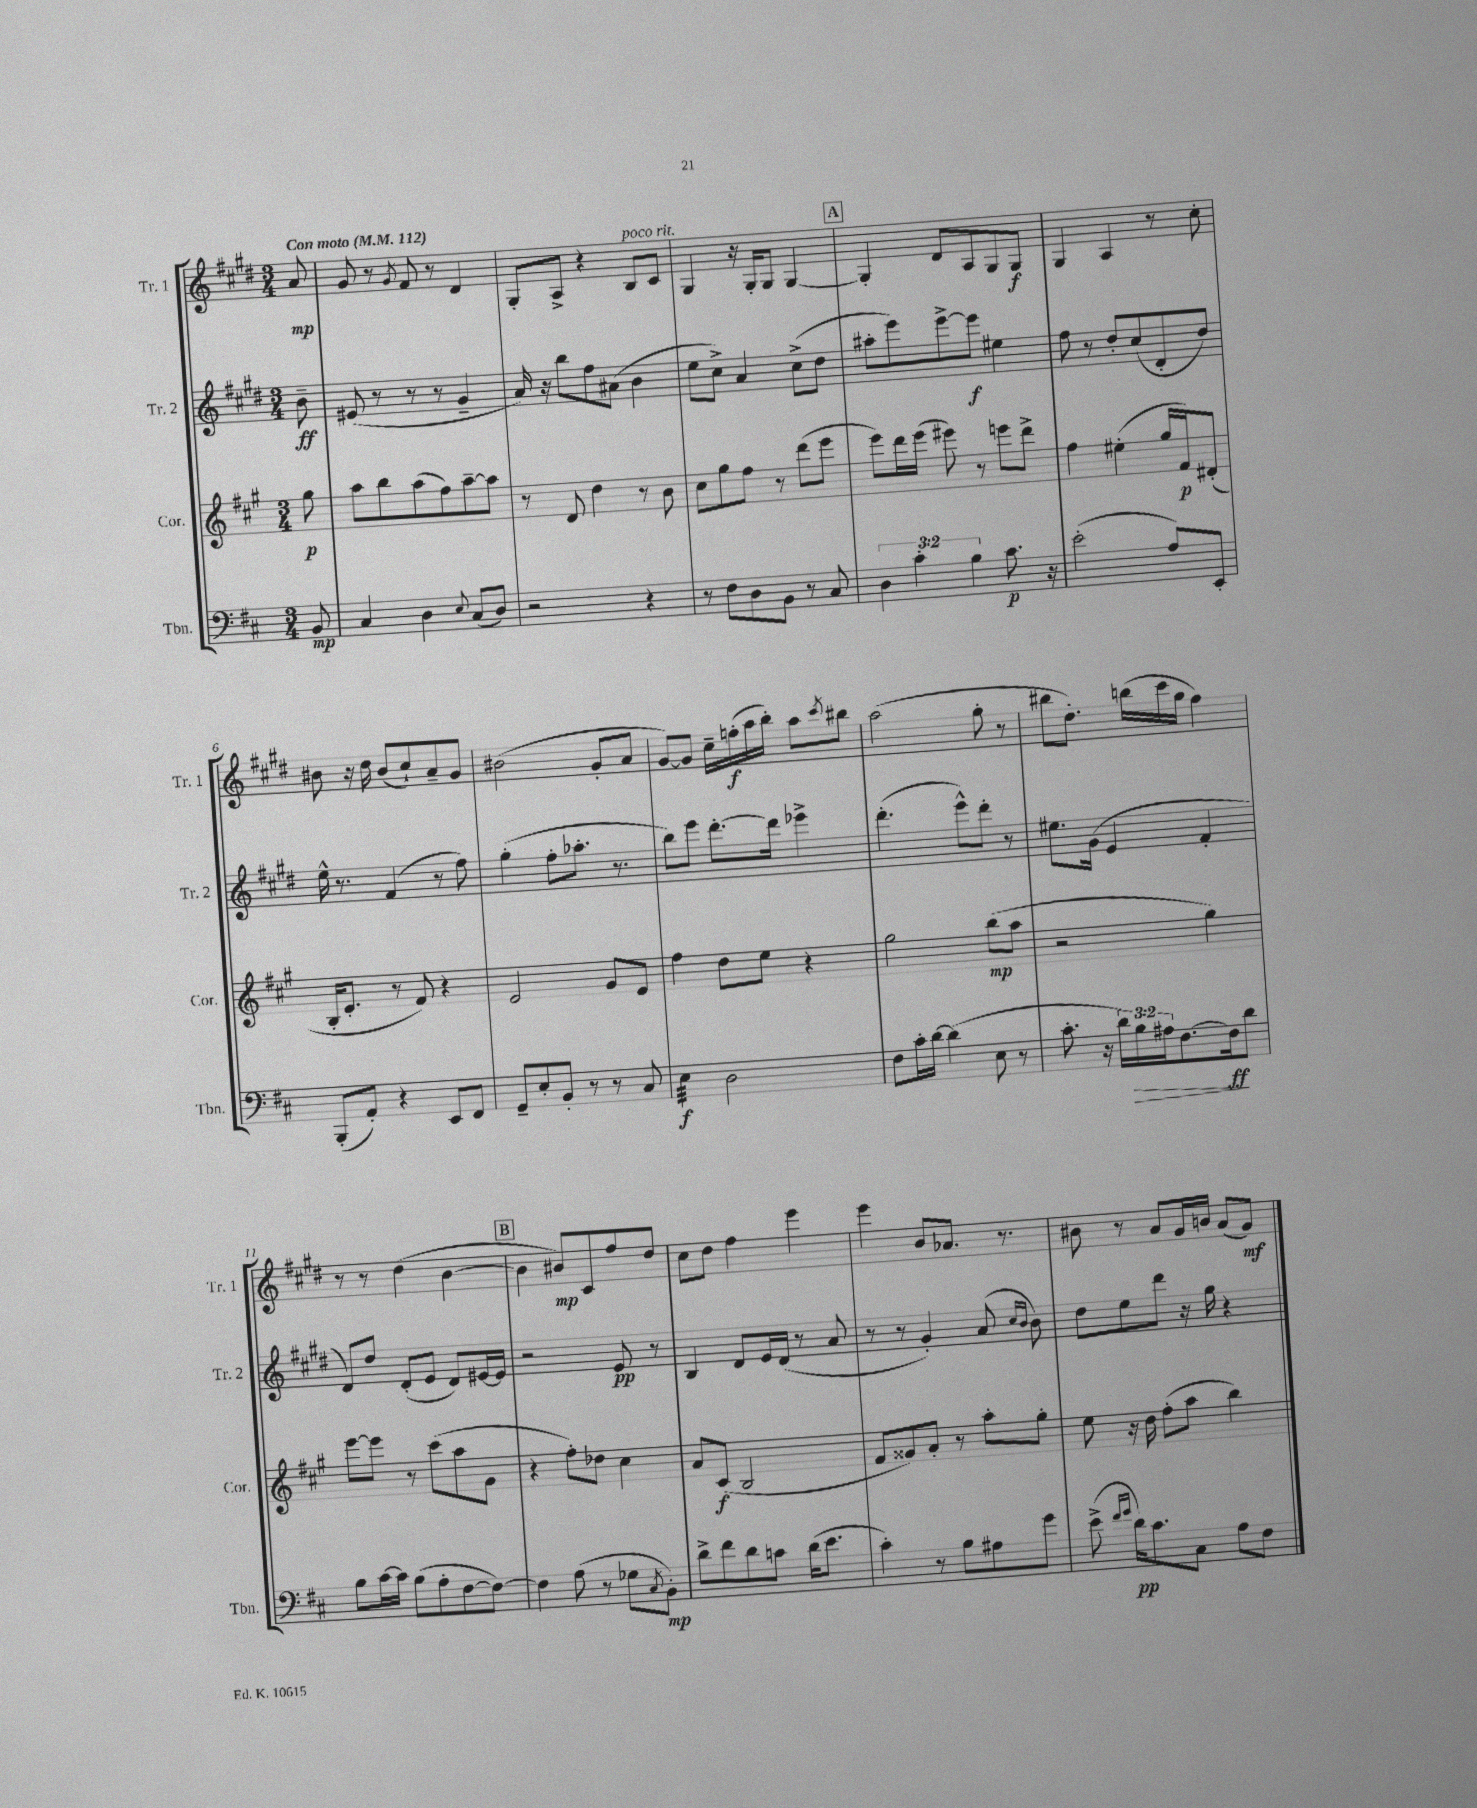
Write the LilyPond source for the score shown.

<<
\new StaffGroup <<
\new Staff = "s0" \with { instrumentName = "Tr. 1" shortInstrumentName = "Tr. 1" } {
    \clef treble \key e \major \numericTimeSignature \time 3/4 \partial 8 \tempo "Con moto" 4 = 112
    a'8\mp |
    gis'8 r8 \acciaccatura { gis'8 } fis'8 r8 dis'4 |
    gis8-. a8-> r4 b8^\markup { \italic "poco rit." } cis'8 |
    gis4 r16 gis16-. gis8 gis4~ |
    \mark \markup { \box "A" } gis4-. dis'8 a8 gis8 gis8\f |
    gis4 a4 r8 cis''8-. |
    bis'8 r16 dis''16 bis'8( cis''8-!) a'8-- gis'8 |
    bis'2( gis'8-. a'8 |
    gis'8~) gis'8 cis''16-- f''16-.\f( a''16 b''16-.) a''8 \acciaccatura { cis'''8 } bis''8 |
    a''2( gis''8-. r8 |
    bis''8 dis''8.-.) b''16( cis'''16 gis''16 fis''4) |
    r8 r8 dis''4( b'4~ |
    \mark \markup { \box "B" } b'4 bis'8\mp) cis'8 fis''8 dis''8 |
    cis''8 dis''8 fis''4 e'''4 |
    e'''4 b'8 aes'8. r8. |
    bis'8 r8 a'8 gis'16 b'16 a'8( gis'8\mf) \bar "|." |
}
\new Staff = "s1" \with { instrumentName = "Tr. 2" shortInstrumentName = "Tr. 2" } {
    \clef treble \key e \major \numericTimeSignature \time 3/4 \partial 8
    b'8--\ff |
    eis'8( r8 r8 r8 gis'4-- |
    a'16) r16 b''8 fis''8 ais'8( b'4 |
    e''8 cis''8->) a'4 cis''8->( dis''8 |
    \mark \markup { \box "A" } ais''8-. e'''8) e'''8~-> e'''8\f eis''4 |
    fis''8 r8 dis''8-. cis''8( dis'8-. dis''8) |
    e''16-^ r8. fis'4( r8 fis''8) |
    gis''4-.( fis''8-. aes''8.-. r8. |
    b''8) e'''8 dis'''8.~-. dis'''16 ees'''4-> |
    dis'''4.-.( e'''8-^) dis'''8-. r8 |
    eis''8. gis'16( e'4 fis'4-. |
    dis'8) dis''8 dis'8-.( e'8 dis'8) eis'16~ eis'16 |
    \mark \markup { \box "B" } r2 e'8\pp r8 |
    b4 dis'8 e'16 dis'16( r8 a'8 |
    r8 r8 gis'4-.) a'8( \grace { cis''16 b'16 } b'8) |
    dis''8 e''8 dis'''8 r16 gis''16 r4 \bar "|." |
}
\new Staff = "s2" \with { instrumentName = "Cor." shortInstrumentName = "Cor." } {
    \clef treble \key a \major \numericTimeSignature \time 3/4 \partial 8
    gis''8\p |
    a''8 b''8 a''8( fis''8) a''8~-- a''8 |
    r8 d'8 d''4 r8 b'8 |
    cis''8 gis''8 fis''8 r8 d'''8( e'''8 |
    \mark \markup { \box "A" } e'''8) d'''16 e'''16( eis'''8) r8 e'''8 d'''8-> |
    fis''4 eis''4-.( gis''16 fis'16\p) dis'8-.( |
    b16-. e'8.-. r8 fis'8) r4 |
    e'2 gis'8 e'8 |
    fis''4 d''8 e''8 r4 |
    gis''2 b''8\mp( a''8 |
    r2 gis''4) |
    e'''8~ e'''8 r8 cis'''8( a''8 gis'8 |
    \mark \markup { \box "B" } r4 fis''8-.) des''8 cis''4 |
    a'8 cis'8\f( b2 |
    fis'8 gisis'8) a'8-. r8 a''8-. gis''8-. |
    e''8 r16 d''16 fis''8-.( a''8 b''4) \bar "|." |
}
\new Staff = "s3" \with { instrumentName = "Tbn." shortInstrumentName = "Tbn." } {
    \clef bass \key d \major \numericTimeSignature \time 3/4 \override Staff.TupletNumber.text = #tuplet-number::calc-fraction-text \partial 8
    b,8\mp |
    cis4 d4 \appoggiatura { e8 } cis8( d8) |
    r2 r4 |
    r8 fis8 d8 b,8 r8 cis8 |
    \mark \markup { \box "A" } \tuplet 3/2 { d4 cis'4-. b4 } cis'8.\p r16 |
    e'2-.( a8) e,8-. |
    b,,8-.( a,8-.) r4 e,8 fis,8 |
    g,8-- e8-. b,8-. r8 r8 cis8 |
    e4:32\f d2 |
    fis8 cis'16-. d'16~ d'4( e8 r8 |
    cis'8.-. r16 \tuplet 3/2 { d'16) b16\> ais16 } fis8.~ fis16\ff\! d'8 |
    b8 cis'16~ cis'16 b8( a8-. fis8~ fis8~) |
    \mark \markup { \box "B" } fis4 a8( r8 ges8 \acciaccatura { cis8 } b,8-.\mp) |
    d'8-> fis'8 d'8 c'8 d'16( e'8. |
    cis'4-.) r8 b8 ais8 g'8 |
    e'8->( \grace { fis'16 g'16 } d'16\pp) cis'8. cis8 a8 fis8 \bar "|." |
}
>>
>>
